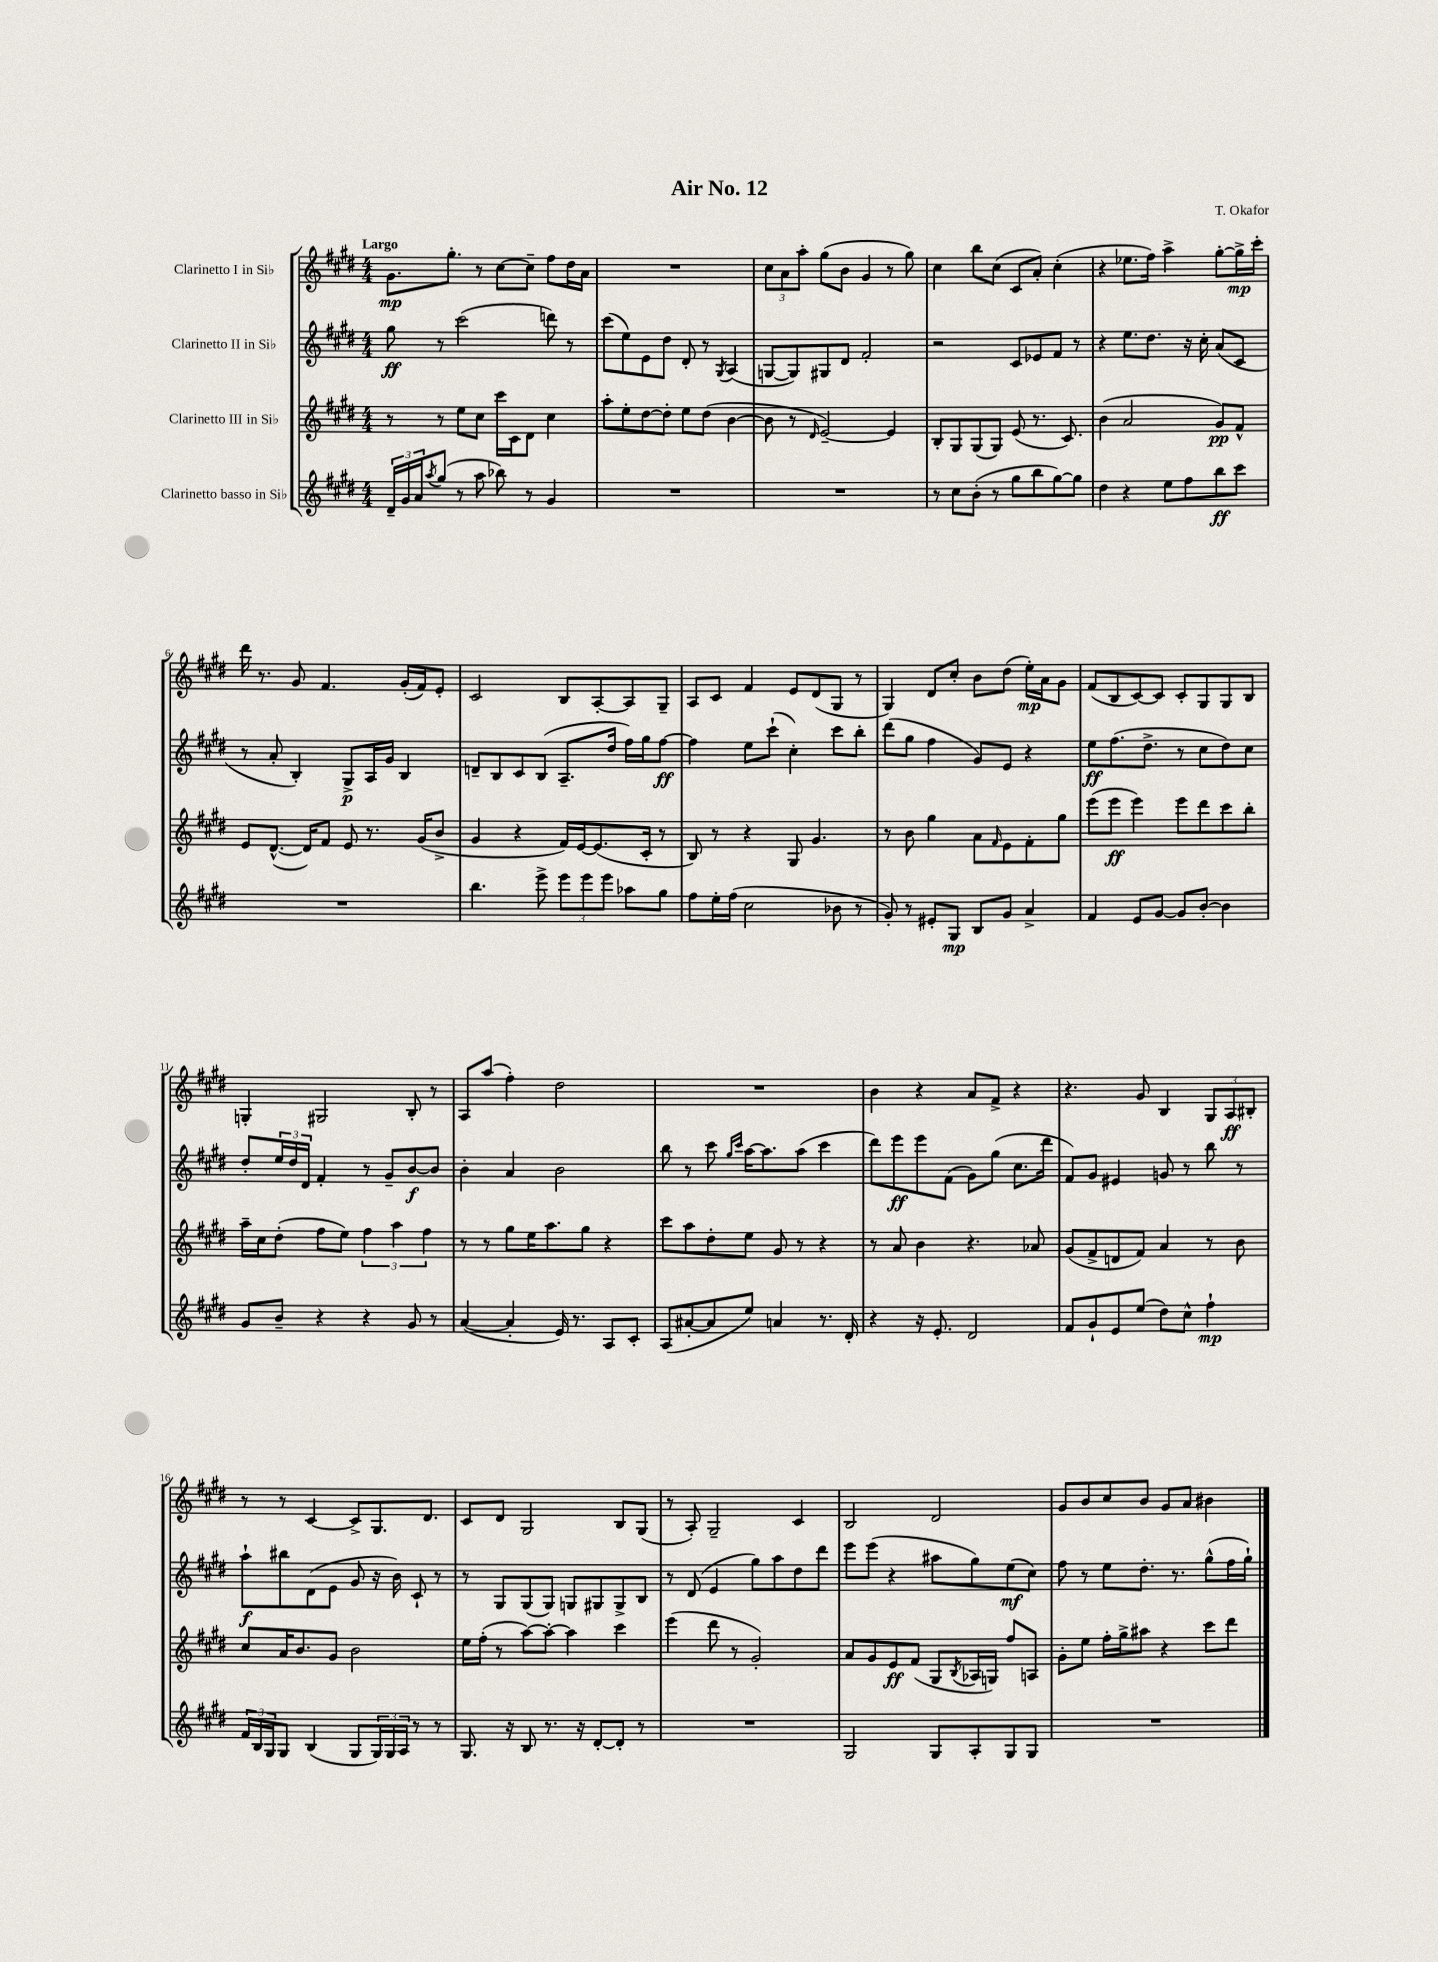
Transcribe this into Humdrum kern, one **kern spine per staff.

**kern	**kern	**kern	**kern
*staff4	*staff3	*staff2	*staff1
*clefG2	*clefG2	*clefG2	*clefG2
*k[f#c#g#d#]	*k[f#c#g#d#]	*k[f#c#g#d#]	*k[f#c#g#d#]
*M4/4	*M4/4	*M4/4	*M4/4
24d#~/LL	8r	8gg#\	8.g#\L
24g#/	.	.	.
24a/J	.	.	.
8qaa/	.	.	.
(8gg#/J	8r	8r	.
.	.	.	8.gg#'\J
8r	8ee\L	(2ccc#\	.
8aa\	8cc#\J	.	8r
8bb-\)	16ccc#\LL	.	[8cc#\L
.	16c#\J	.	.
8r	8d#\J	.	8cc#~\]J
4g#/	4cc#\	8ddd\)	8ff#\L
.	.	8r	16dd#\L
.	.	.	16a\JJ
=	=	=	=
1r	8aa'\L	(8ccc#\L	1r
.	8ee'\	8ee\)	.
.	[8dd#\	8e\	.
.	8dd#'\]J	8dd#\J	.
.	8ee\L	8d#'/	.
.	(8dd#\J	8r	.
.	.	8qG#/	.
.	[4b\	(4A/	.
=	=	=	=
1r	8b\]	[8G/L	12cc#\L
.	.	.	12a\
.	8r	8G/])	.
.	.	.	12aa'\J
.	16qqd#/	.	.
.	[2e~/)	8G#/	(8gg#\L
.	.	8d#/J	8b\J
.	.	2f#'/	4g#/
.	4e/]	.	8r
.	.	.	8gg#\)
=	=	=	=
8r	8B'/L	2r	4cc#\
8cc#\L	8G#/	.	.
(8b'\J	(8G#/	.	8bb\L
8r	8G#/J)	.	(8cc#\J
8gg#\L	(8e/	8c#/L	8c#/L
8bb\	8.r	8e-/	8a'/J)
[8gg#\)	.	8f#/J	(4cc#'\
.	8.c#/)	.	.
8gg#\]J	.	8r	.
=	=	=	=
4dd#\	(4b\	4r	4r
4r	2a/	8.ee\L	8.ee-\L
.	.	8.dd#\J	16ff#\Jk)
8ee\L	.	.	4aa^\
8ff#\	.	16r	.
.	.	16cc#'\	.
8bb\	8g#/L)	(8a/L	[8gg#'\L
8ccc#\J	8f#^^/J	8c#/J	16gg#^\]L
.	.	.	16ccc#'\JJ
=	=	=	=
1r	8e/L	8r	16ddd#\
.	.	.	8.r
.	([8.d#^^/J	8a'/	.
.	.	4B'/)	8g#/
.	16d#/]LK)	.	.
.	8f#/J	.	4.f#/
.	8e/	8G#^/L	.
.	8.r	16A/L	.
.	.	16g#/JJ	.
.	.	4B/	(16g#'/LL
.	(16g#/LK	.	16f#/J)
.	8b^/J	.	8e'/J
=	=	=	=
4.bb\	4g#/	8d~/L	2c#/
.	.	8B/	.
.	4r	8c#/	.
8eee^\	.	(8B/J	.
12eee\L	16f#/LL)	8.A~/L	8B/L
.	[16e/J	.	.
12eee\	.	.	.
.	(8.e/]	.	[8A'/
12eee\J	.	.	.
.	.	16dd#/Jk	.
8aa-\L	.	16ff#\LL)	8A/]
.	16c#'/Jk	16gg#\J	.
8gg#\J	8r	[8ff#\J	8G#~/J
=	=	=	=
8ff#\L	8B/)	4ff#\]	8A/L
16ee'\L	8r	.	8c#/J
(16ff#\JJ	.	.	.
2cc#\	4r	8ee\L	4f#/
.	.	(8ccc#`\J	.
.	8G#/	4cc#'\)	8e/L
.	4.g#/	.	(8d#/
8b-\	.	8ccc#\L	8G#/J
8r	.	8bb'\J	8r
=	=	=	=
8g#'/)	8r	(8ddd#\L	4G#/)
8r	8b\	8gg#\J	.
8e#'/L	4gg#\	4ff#\	8d#/L
8G#/J	.	.	8cc#'/J
8B/L	8a\L	8g#/L)	8b\L
.	16qqf#/	.	.
8g#/J	8e\	8e/J	(8dd#\J
4a^/	8f#'\	4r	16ee'\LL)
.	.	.	16a\J
.	8gg#\J	.	8g#\J
=	=	=	=
4f#/	(8eee\L	8ee\L	(8f#/L
.	8eee\J	(8.ff#\	8B/
8e/L	4eee\)	.	[8c#/)
.	.	8.dd#^\J	.
[8g#/J	.	.	8c#/]J
8g#/]L	8eee\L	8r	8c#'/L
[8b'/J	8ddd#\	8cc#\L	8G#/
4b\]	8ccc#\	8dd#\)	8G#/
.	8bb'\J	8cc#\J	8B/J
=	=	=	=
8g#/L	16aa~\LL	8dd#'/L	4G'/
.	16cc#\J	.	.
8b~/J	(8dd#'\J	24ee/L	.
.	.	24dd#/	.
.	.	24d#/JJ	.
4r	8ff#\L	4f#'/	2G#/
.	8ee\J)	.	.
4r	6ff#\	8r	.
.	.	8g#~/L	.
.	6aa\	.	.
8g#/	.	[8b/	8B'/
.	6ff#\	.	.
8r	.	8b/]J	8r
=	=	=	=
([4a/	8r	4b'\	8A/L
.	8r	.	(8aa/J
4a'/]	8gg#\L	4a/	4ff#'\)
.	16ee\K	.	.
.	8.aa\	.	.
16e/)	.	2b\	2dd#\
8.r	.	.	.
.	8gg#\J	.	.
8A/L	4r	.	.
8c#'/J	.	.	.
=	=	=	=
(8A/L	8ccc#\L	8bb\	1r
[8a#'/	8aa\	8r	.
8a#/]	8dd#'\	8ccc#\	.
.	.	16qqgg#/LL	.
.	.	16qqccc#/JJ	.
8ee/J)	8ee\J	[16aa\LK	.
.	.	8.aa\]	.
4a/	8g#/	.	.
.	8r	(8aa\J	.
8.r	4r	4ccc#\	.
16d#'/	.	.	.
=	=	=	=
4r	8r	8ddd#\L)	4b\
.	8a/	8eee\	.
16r	4b\	8eee\	4r
8.e'/	.	.	.
.	.	(8f#\J	.
2d#/	4.r	8g#\L)	8a/L
.	.	(8gg#\J	8f#^/J
.	.	8.cc#\L	4r
.	8a-/	.	.
.	.	16ddd#\Jk	.
=	=	=	=
8f#/L	(8g#/L	8f#/L)	4.r
8g#`/	8f#^/	8g#/J	.
8e/	8d/	4e#/	.
(8ee/J	8f#/J)	.	8g#/
8dd#\L)	4a/	8g/	4B/
8cc#^^\J	.	8r	.
4ff#`\	8r	8bb\	12G#/L
.	.	.	12A/
.	8b\	8r	.
.	.	.	12B#'/J
=	=	=	=
24f#/LL	8cc#/L	8aa`\L	8r
24B/	.	.	.
24G#/J	.	.	.
8G#/J	16a/K	8bb#\	8r
.	8.b/	.	.
(4B/	.	(8d#\	[4c#/
.	8g#/J	8e\J	.
8G#/L	2b\	8g#/	8c#^/]L
24G#/L)	.	16r	8.G#/
24G#/	.	.	.
.	.	16b\)	.
24A/JJ	.	.	.
8r	.	8c#`/	.
.	.	.	8.d#/J
8r	.	8r	.
=	=	=	=
8.G#/	16ee\LL	8r	8c#/L
.	(16ff#'\JJ	.	.
.	8r	8G#/L	8d#/J
16r	.	.	.
8B/	[8aa\L)	(8G#/	2G#/
8.r	8aa'\_J	8G#/J)	.
.	4aa\]	8G/L	.
16r	.	.	.
[8d#'/L	.	8G#/	.
8d#'/]J	4ccc#\	8G#^/	8B/L
8r	.	8B/J	(8G#/J
=	=	=	=
1r	(4eee\	8r	8r
.	.	(8d#/	8A'/)
.	8ddd#\	4e/	2G#~/
.	8r	.	.
.	2g#'/)	8gg#\L)	.
.	.	8aa\	.
.	.	8dd#\	4c#/
.	.	8ddd#\J	.
=	=	=	=
2G#/	8a/L	8eee\L	2B/
.	8g#/	(8eee\J	.
.	8e/	4r	.
.	(8f#/J	.	.
8G#/L	8G#/L	8aa#\L	2d#/
.	8qB/	.	.
8A'/	16A-/L	8gg#\)	.
.	16G/JJ)	.	.
8G#/	8ff#/L	(8ee\	.
8G#/J	8A/J	8cc#\J)	.
=	=	=	=
1r	8g#'\L	8ff#\	8g#/L
.	8ee\J	8r	8b/
.	16ff#'\LL	8ee\L	8cc#/
.	16gg#^\J	.	.
.	8aa#\J	8.dd#'\J	8b/J
.	4r	.	8g#/L
.	.	8.r	.
.	.	.	8a/J
.	8ccc#\L	(8gg#^^\L	4b#\
.	8ddd#\J	16ff#\L	.
.	.	16gg#`\JJ)	.
==	==	==	==
*-	*-	*-	*-
